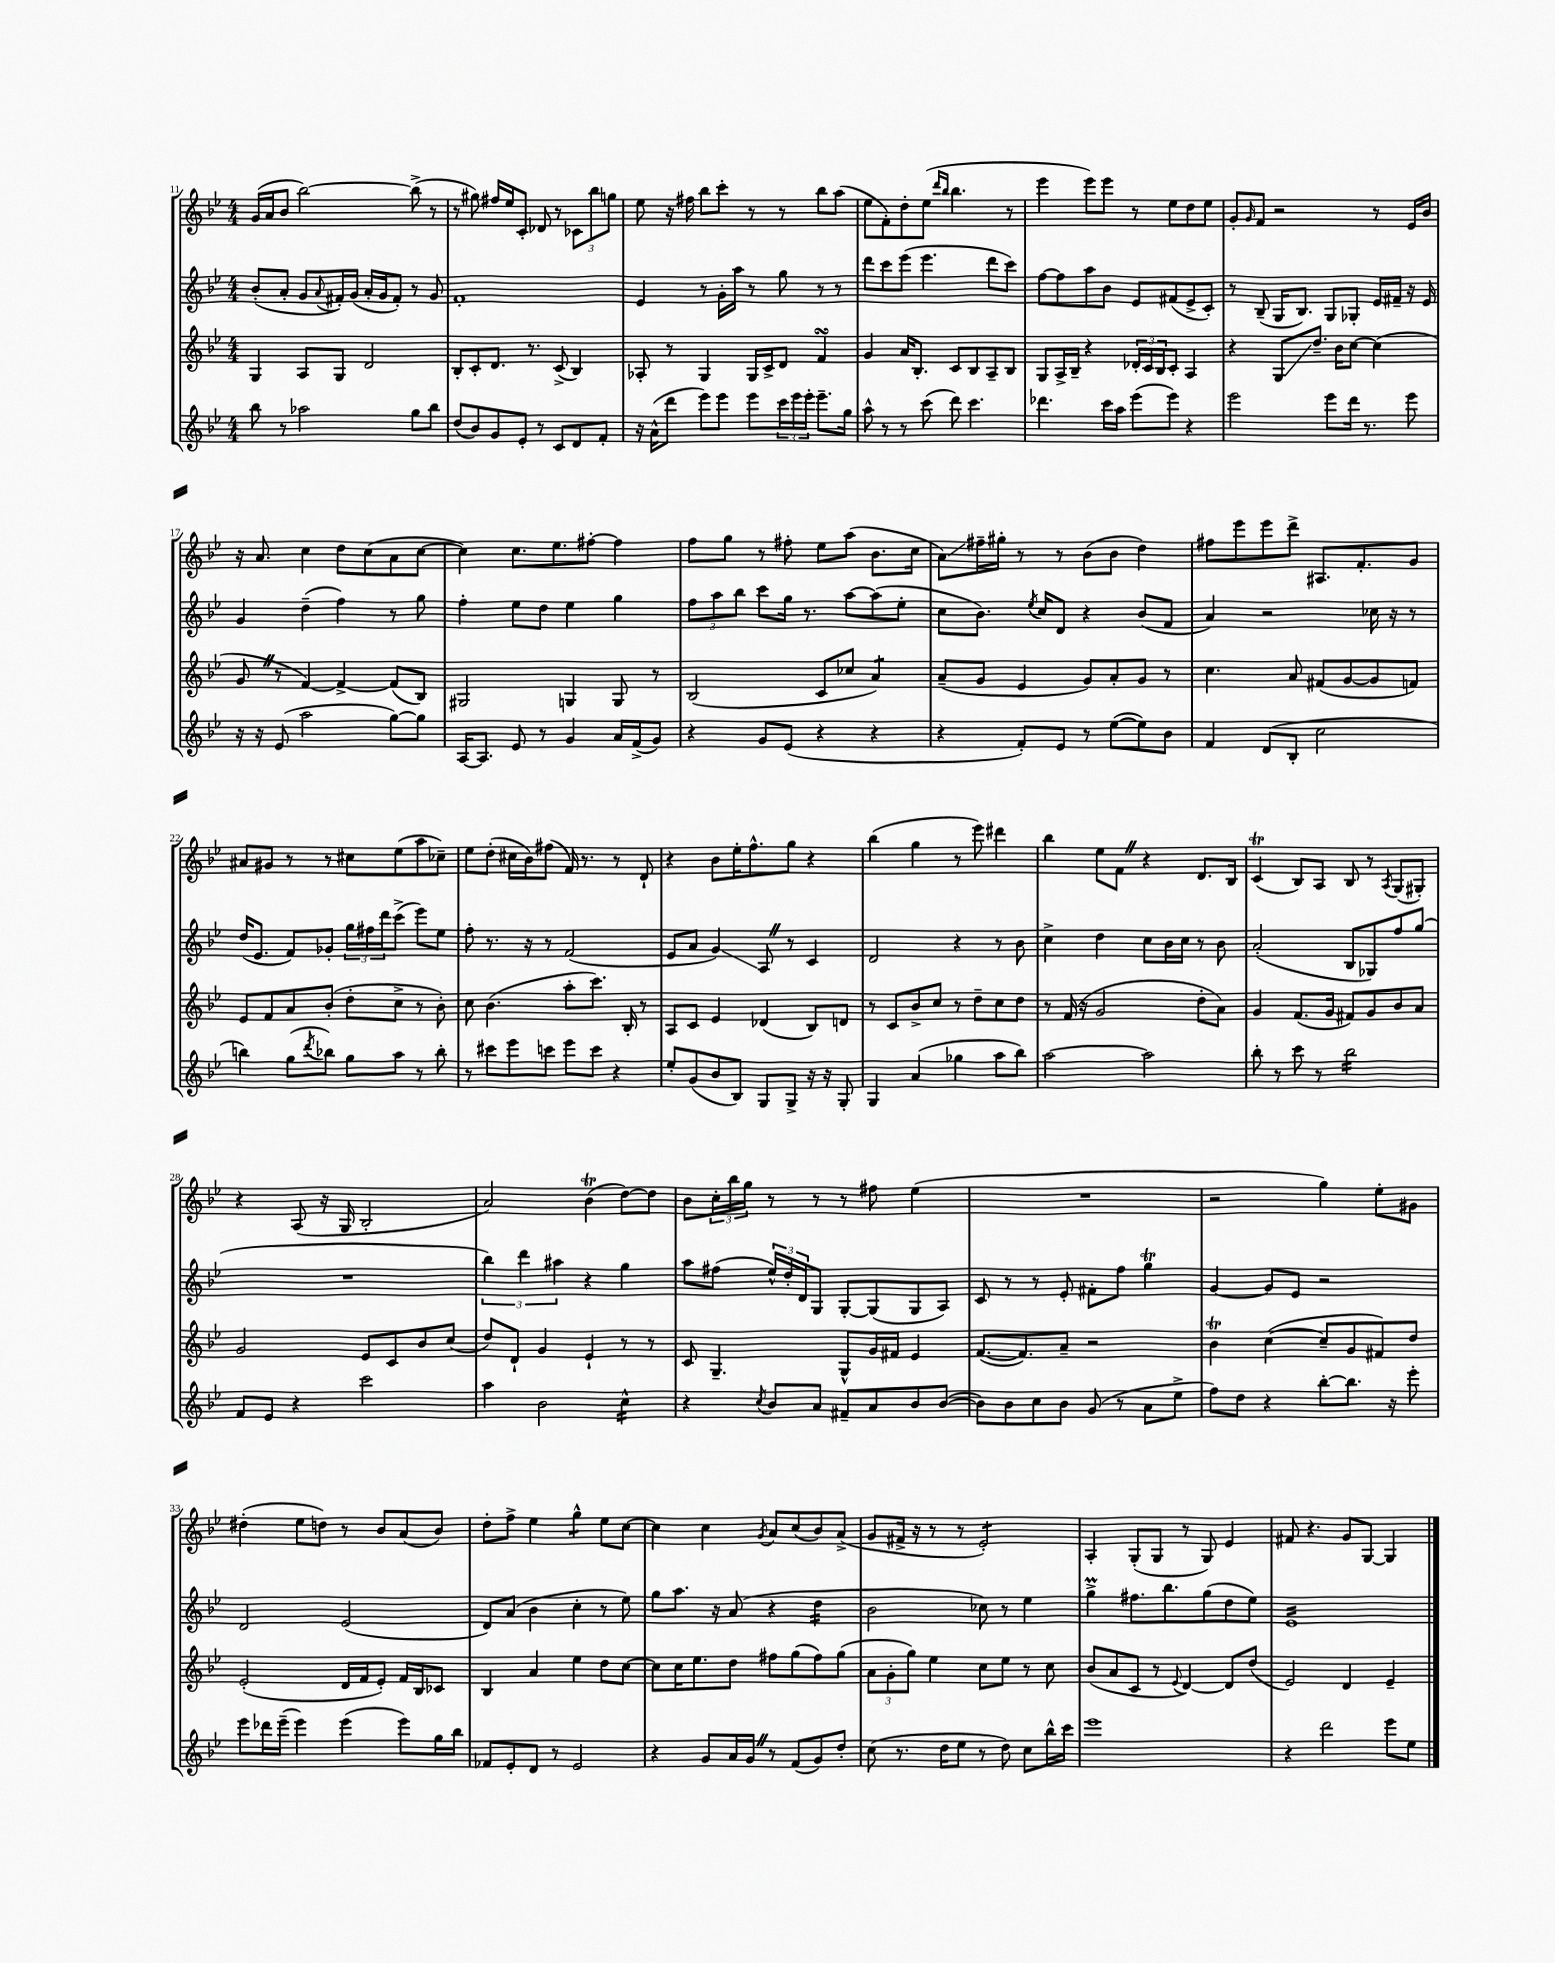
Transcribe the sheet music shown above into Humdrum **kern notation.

**kern	**kern	**kern	**kern
*staff4	*staff3	*staff2	*staff1
*clefG2	*clefG2	*clefG2	*clefG2
*k[b-e-]	*k[b-e-]	*k[b-e-]	*k[b-e-]
*M4/4	*M4/4	*M4/4	*M4/4
8bb-	4G	(8b-'	(16g
.	.	.	16a
8r	.	8a'	8b-
2aa-	8A	8g	[2bb-)
.	.	8qqa	.
.	8G	16f#')	.
.	.	(16g	.
.	2d	16a'	.
.	.	16g	.
.	.	8f#')	.
8gg	.	8r	(8bb-^]
8bb-	.	8g	8r
=	=	=	=
(8dd	8B-'	1f'	8r
8b-)	8c'	.	8gg#)
8g	8.d	.	16ff#
.	.	.	16ee-
8e-'	.	.	8c'
.	8.r	.	.
8r	.	.	8d-
8c	(8c^	.	8r
8d	4B-)	.	12c-
.	.	.	12bb-
8f'	.	.	.
.	.	.	12gg
=	=	=	=
16r	8A-'	4e-	8ee-
(16a^^	.	.	.
8ddd	8r	.	16r
.	.	.	16ff#
8eee-)	4G	8r	8bb-
8eee-	.	16g'	8ccc'
.	.	16aa	.
8eee-	16G	8r	8r
.	16c^	.	.
24ccc	8d	8gg	8r
24eee-	.	.	.
24eee-'	.	.	.
8.eee-~	4f	8r	8bb-
.	.	8r	(8aa
16gg	.	.	.
=	=	=	=
8aa^^	4g	8ddd	8ee-
8r	.	8ccc	8f')
8r	16a	(8eee-	8dd'
.	8.B-'	.	.
(8ccc	.	4.eee-	(8ee-
.	.	.	16qqddd
.	.	.	16qqbb-
8ddd)	8c	.	4.bb-
4.ccc	8B-	.	.
.	8A~	8ddd	.
.	8B-	8ccc)	8r
=	=	=	=
4.ddd-	8G	[8ff	4eee-
.	16A^	8ff]	.
.	16B-~	.	.
.	4r	8aa	8eee-)
16ccc	.	8b-	8eee-
16aa	.	.	.
(8eee-	24d-'	8e-	8r
.	24c	.	.
.	24B-	.	.
8eee-)	8c'	(8f#	8ee-
4r	4A	8e-^	8dd
.	.	8c')	8ee-
=	=	=	=
2eee-	4r	8r	8g'
.	.	.	16qqg
.	.	(8B-~	8f
.	8G	16G	2r
.	.	8.B-)	.
.	8.dd~	.	.
8eee-	.	8G	.
.	16b-	.	.
16ddd	[8cc	8G-'	.
8.r	.	.	.
.	(4cc]	16e-	8r
.	.	16f#~	.
8eee-	.	16r	16e-
.	.	16e-	16b-
=	=	=	=
16r	8g	4g	16r
16r	.	.	8.a
(8e-	8r	.	.
2aa	[4f)	(4dd~	4cc
.	4f^_	4ff)	8dd
.	.	.	(8cc
[8gg)	(8f]	8r	8a
8gg]	8B-)	8gg	[8cc
=	=	=	=
[16A	2G#	4ff'	4cc])
8.A]	.	.	.
8e-	.	8ee-	8.cc
8r	.	8dd	.
.	.	.	8.ee-
4g	4G	4ee-	.
.	.	.	[8ff#'
16a	8G	4gg	4ff#]
(16f^	.	.	.
8g)	8r	.	.
=	=	=	=
4r	(2B-	12ff	8ff
.	.	12aa	.
.	.	.	8gg
.	.	12bb-	.
8g	.	8ccc	8r
(8e-	.	16gg	8ff#'
.	.	8.r	.
4r	8c	.	8ee-
.	8cc-	[8aa	(8aa
4r	4a)	(8aa]	8.b-
.	.	8ee-'	.
.	.	.	16cc
=	=	=	=
4r	(8a~	8cc	8a)
.	8g	8.b-)	16ff#~
.	.	.	16gg#'
8f')	4e-	.	8r
.	.	8qee-	.
.	.	16cc	.
8e-	.	8d	8r
8r	8g)	4r	(8b-
([8ee-	8a'	.	8b-
8ee-])	8g	(8b-	4dd)
8b-	8r	8f	.
=	=	=	=
4f	4.cc	4a)	8ff#
.	.	.	8eee-
(8d	.	2r	8eee-
8B-'	8a	.	8ddd^
2cc	(8f#	.	8.A#
.	[8g	.	.
.	.	.	8.f'
.	8g]	16cc-	.
.	.	16r	.
.	8f)	8r	8g
=	=	=	=
4bb)	8e-	(16dd	8a#
.	.	8.e-	.
.	8f	.	8g#
(8gg	8a	8f)	8r
8qddd	.	.	.
8bb-)	(8b-'	8g-'	8r
8gg	8dd'	24gg	8cc#
.	.	24ff#	.
.	.	24ddd	.
8aa	8cc^	(8ccc^	(8ee-
8r	8r	8eee-)	8aa
8bb-'	8b-')	8ee-	8cc-~)
=	=	=	=
8r	8cc	8ff'	8ee-
8ccc#	(4.b-	8.r	(8dd'
8eee-	.	.	16cc#
.	.	16r	16b-)
8ccc	.	8r	(8ff#
8eee-	8aa'	(2f	16f)
.	.	.	8.r
8ccc	8.ccc)	.	.
4r	.	.	8r
.	16B-'	.	.
.	8r	.	8d`
=	=	=	=
8ee-'	8A	8e-	4r
(8g	8c	8a	.
8b-	4e-	4g)	8b-
8B-)	.	.	16ee-'
.	.	.	8.ff^^
8G	(4d-	8A	.
8G^	.	8r	8gg
16r	8B-)	4c	4r
16r	.	.	.
8G'	8d	.	.
=	=	=	=
4G	8r	2d	(4bb-
.	8c	.	.
(4a	8b-^	.	4gg
.	8cc	.	.
4gg-	8r	4r	8r
.	8dd~	.	8eee-)
8aa	8cc	8r	4ddd#
8bb-)	8dd	8b-	.
=	=	=	=
[2aa	8r	4cc^	4bb-
.	(16f	.	.
.	16r	.	.
.	2g	4dd	8ee-
.	.	.	8f
2aa]	.	8cc	4r
.	.	16b-	.
.	.	16cc	.
.	8dd'	8r	8.d
.	8a)	8b-	.
.	.	.	16B-
=	=	=	=
8bb-'	4g	(2a'	(4c
8r	.	.	.
8ccc	(8.f	.	8B-)
8r	.	.	8A
.	16g	.	.
2bb-	8f#)	8B-	8B-
.	8g	8G-)	8r
.	.	.	8qA
.	8b-	8ff	(8G
.	8a	(8gg	8G#')
=	=	=	=
8f	2g	1r	4r
8e-	.	.	.
4r	.	.	(8A
.	.	.	16r
.	.	.	16G
2ccc	8e-	.	2B-'
.	8c	.	.
.	8b-	.	.
.	(8cc	.	.
=	=	=	=
4aa	8dd)	6bb-)	2a)
.	8d`	.	.
.	.	6ddd	.
2b-	4g	.	.
.	.	6aa#	.
.	4e-`	4r	(4b-
4cc^^	8r	4gg	[8dd)
.	8r	.	8dd]
=	=	=	=
4r	8c	8aa	8b-
.	4.G~	(8ff#	24cc'
.	.	.	24bb-
.	.	.	24gg
8qcc	.	.	.
8b-	.	24ee-^^)	8r
.	.	24dd'	.
.	.	24d	.
8a	.	8G	8r
8f#~	8G^^	[8G'	8r
8a	16g	(8G]	8ff#
.	16f#	.	.
8b-	4e-	8G	(4ee-
([8b-	.	8A)	.
=	=	=	=
8b-])	([8.f	8c	1r
8b-	.	8r	.
.	8.f])	.	.
8cc	.	8r	.
8b-	8a~	8e-'	.
(8g	2r	8f#'	.
8r	.	8ff	.
8a	.	4gg	.
8ee-^	.	.	.
=	=	=	=
8ff)	4b-	[4g	2r
8dd	.	.	.
4r	([4cc	8g]	.
.	.	8e-	.
[8bb-'	8cc~]	2r	4gg)
8.bb-]	8g	.	.
.	8f#)	.	8ee-'
16r	.	.	.
8eee-'	8dd	.	8g#
=	=	=	=
8eee-	(2e-'	2d	(4dd#'
16ddd-	.	.	.
(16eee-~	.	.	.
4eee-)	.	.	8ee-
.	.	.	8dd)
(4eee-	16d	(2e-	8r
.	16f	.	.
.	8e-')	.	8b-
8eee-)	16f	.	(8a
.	16B-	.	.
16gg	8c-	.	8b-)
16bb-	.	.	.
=	=	=	=
8f-	4B-	8d)	8dd'
8e-'	.	(8a	8ff^
8d	4a	4b-	4ee-
8r	.	.	.
2e-	4ee-	4cc'	4gg^^
.	8dd	8r	8ee-
.	[8cc	8ee-)	[8cc
=	=	=	=
4r	8cc]	8gg	4cc]
.	16cc	8.aa	.
.	8.ee-	.	.
8g	.	.	4cc
.	.	16r	.
16a	8dd	(8a	.
16g	.	.	.
.	.	.	8qg
8r	8ff#	4r	8a
(8f	(8gg	.	(8cc
8g)	8ff#)	4dd	8b-)
8dd'	(8gg	.	(8a^
=	=	=	=
(8cc	12a	2b-	8g
.	12g'	.	.
8.r	.	.	16f#^
.	12gg)	.	.
.	.	.	16r
.	4ee-	.	8r
16dd	.	.	.
8ee-	.	.	8r
8r	8cc	8cc-)	2e-')
8dd)	8ee-	8r	.
8cc	8r	4ee-	.
16bb-^^	8cc	.	.
16ccc	.	.	.
=	=	=	=
1eee-	(8b-	4gg^	4A'
.	8a	.	.
.	8c	8.ff#	(8G'
.	8r	.	8G
.	.	8.bb-	.
.	8qqe-	.	.
.	[4d)	.	8r
.	.	(8gg	8G)
.	8d]	8dd	4e-
.	(8dd	8ee-)	.
=	=	=	=
4r	2e-)	1e-	8f#
.	.	.	4.r
2ddd	.	.	.
.	4d	.	8g
.	.	.	[8G
8eee-	4e-~	.	4G]
8ee-	.	.	.
==	==	==	==
*-	*-	*-	*-
